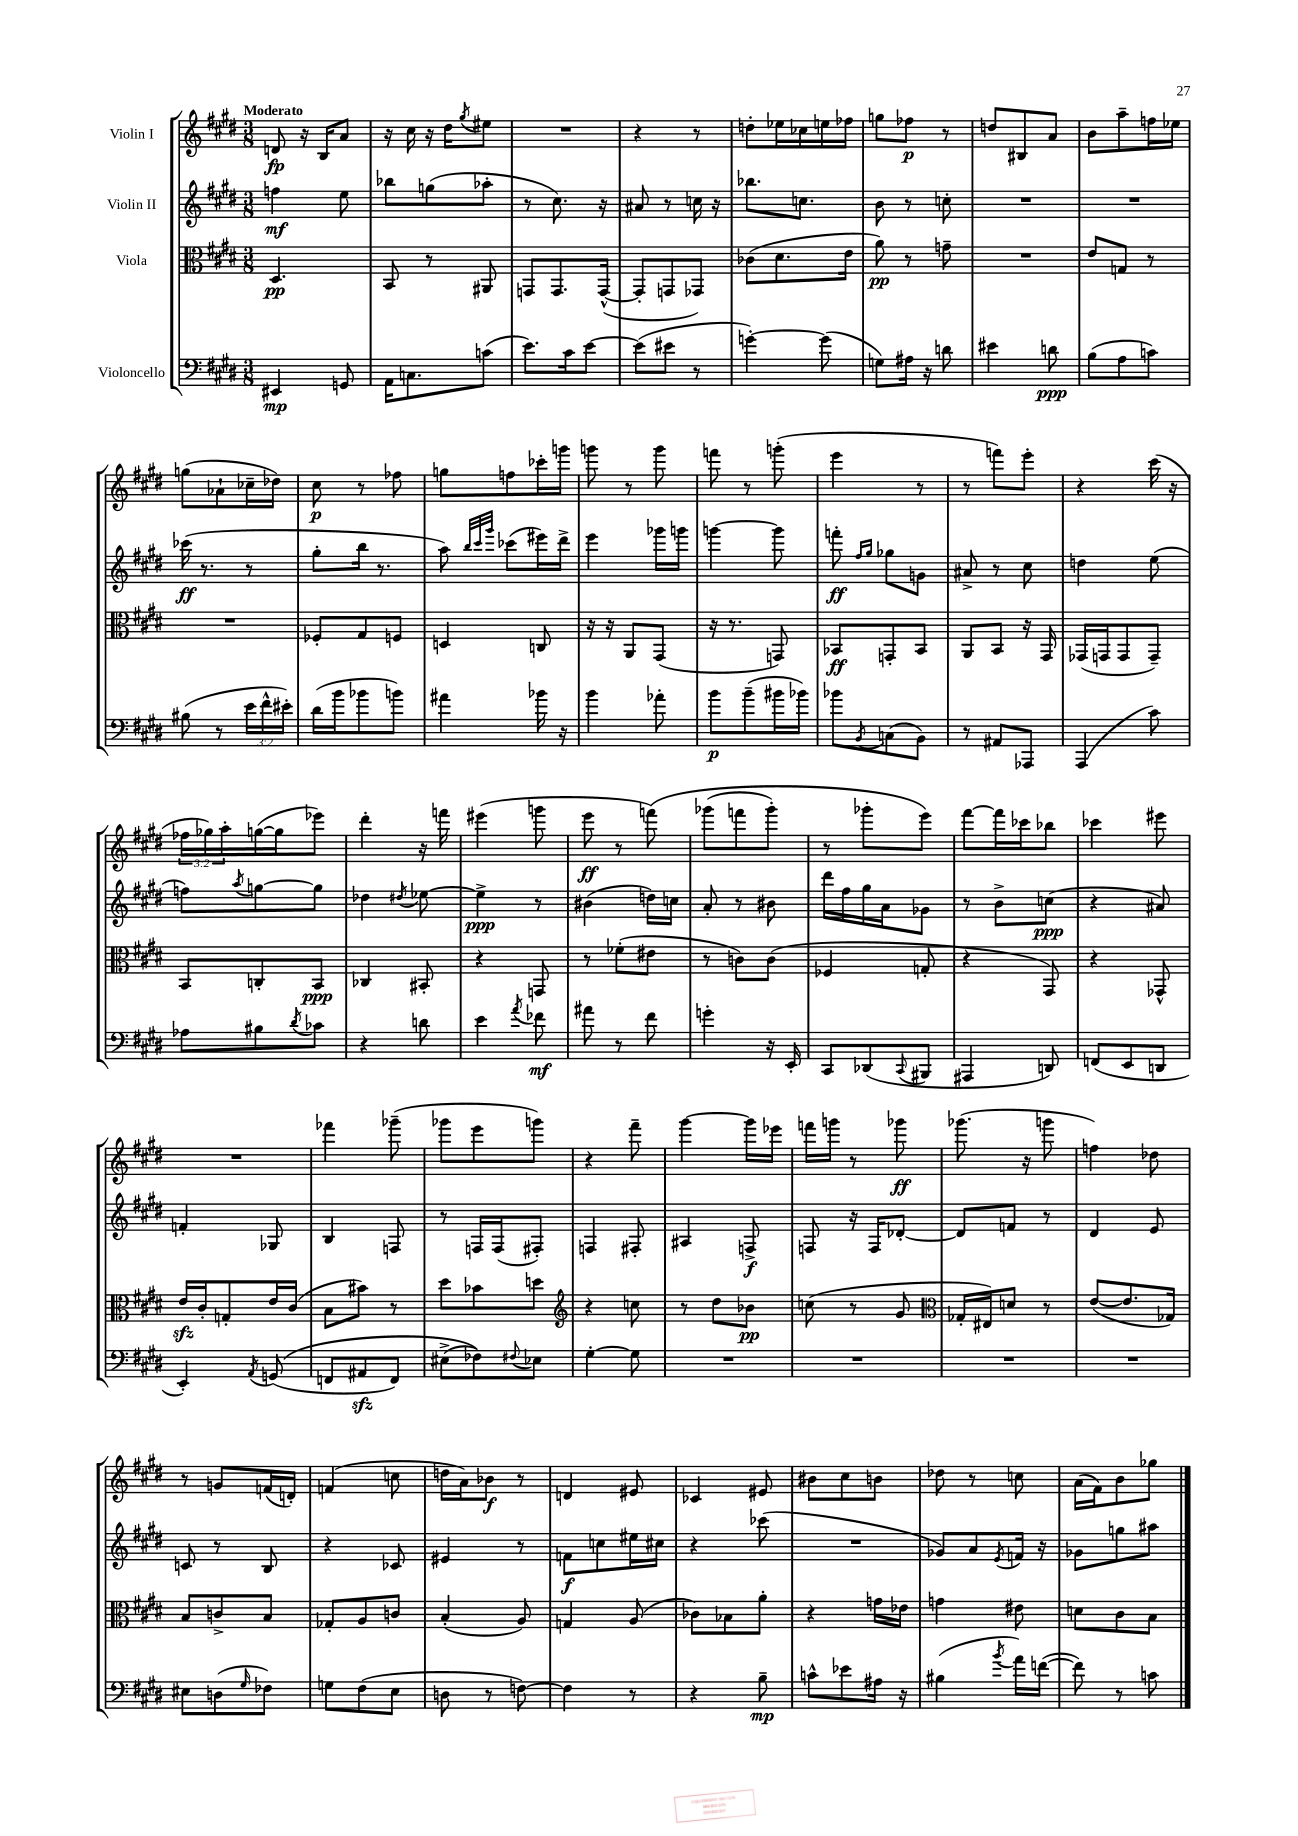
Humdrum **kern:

**kern	**kern	**kern	**kern
*staff4	*staff3	*staff2	*staff1
*clefF4	*clefC3	*clefG2	*clefG2
*k[f#c#g#d#]	*k[f#c#g#d#]	*k[f#c#g#d#]	*k[f#c#g#d#]
*M3/8	*M3/8	*M3/8	*M3/8
4EE#/	4.D#/	4ff\	8d/
.	.	.	16r
.	.	.	16B/LK
8GG/	.	8ee\	8a/J
=	=	=	=
16AA\LK	8BB/	8bb-\L	16r
8.C\	.	.	16cc#\
.	8r	(8gg\	16r
.	.	.	16dd#\LK
.	.	.	8qgg#/
(8c\J	8AA#/	8aa-'\J	8ee#\J
=	=	=	=
8.e\L)	8GG/L	8r	4.r
.	8.GG/	8.cc#\)	.
16c#\k	.	.	.
[8e\J	.	.	.
.	([16GG^^/Jk	16r	.
=	=	=	=
(8e\]L	8GG'/]L	8a#/	4r
8e#\J	8GG/	8r	.
8r	8GG-/J)	16cc\	8r
.	.	16r	.
=	=	=	=
[4g'\)	(8c-\L	8.bb-\L	8dd'\L
.	8.d#\	.	16ee-\L
.	.	8.cc\J	16cc-\
(8g\]	.	.	16ee\
.	16e\Jk	.	16ff-\JJ
=	=	=	=
8G\L)	8a\)	8b\	8gg\L
16A#\Jk	8r	8r	8ff-\J
16r	.	.	.
8d\	8g~\	8cc'\	8r
=	=	=	=
4e#\	4.r	4.r	8dd/L
.	.	.	8B#/
8d\	.	.	8a/J
=	=	=	=
(8B\L	8e/L	4.r	8b\L
8A\	8G/J	.	8aa~\
8c\J)	8r	.	16ff\L
.	.	.	16ee-\JJ
=	=	=	=
(8B#\	4.r	(16ccc-\	(8gg\L
.	.	8.r	.
8r	.	.	8a-`\
24e\LL	.	8r	16cc-~\L
24f#^^\	.	.	.
.	.	.	16dd-\JJ)
24e#'\JJ)	.	.	.
=	=	=	=
(16d#\LL	8F-'/L	8gg#'\L	8cc#\
16b\J	.	.	.
8b-\	8G#/	16bb\Jk	8r
.	.	8.r	.
8b\J)	8F/J	.	8ff-\
=	=	=	=
4a#\	4D/	8aa\)	8gg\L
.	.	32qqbb/LLL	.
.	.	32qqccc#/	.
.	.	32qqggg#/JJJ	.
.	.	(8ccc-\L	8ff\
16b-\	8C/	16eee#\L)	16ccc-'\L
16r	.	16ddd#^\JJ	16ggg\JJ
=	=	=	=
4b\	16r	4eee\	8ggg\
.	16r	.	.
.	8AA/L	.	8r
8a-'\	(8GG#/J	16ggg-\LL	8ggg\
.	.	16ggg\JJ	.
=	=	=	=
8b\L	16r	[4ggg\	8fff\
.	8.r	.	.
(8b~\	.	.	8r
16b#\L	8GG/)	8ggg\]	(8ggg'\
16b-\JJ)	.	.	.
=	=	=	=
8b-\L	8BB-/L	8fff'\	4eee\
.	.	16qqff#/LL	.
8qBB/	.	16qqgg#/JJ	.
(8C\	8GG'/	8gg-\L	.
8BB\J)	8BB-/J	8g\J	8r
=	=	=	=
8r	8AA/L	8a#^/	8r
8AA#/L	8BB/J	8r	8fff\L)
8AAA-/J	16r	8cc#\	8eee'\J
.	16GG#/	.	.
=	=	=	=
(4AAA/	(16GG-/LL	4dd\	4r
.	16GG/J	.	.
.	8GG/	.	.
8c#\)	8GG~/J)	(8ee\	(16ccc#\
.	.	.	16r
=	=	=	=
8A-\L	8BB/L	8ff\L)	24ff-\LL
.	.	.	24gg-\)
.	.	.	24aa'\
.	.	8qaa/	.
8B#\	8C'/	[8gg\	([16gg\
.	.	.	16gg\]J
8qd#/	.	.	.
8c-\J	8BB/J	8gg\]J	8eee-\J)
=	=	=	=
4r	4C-/	4dd-\	4ddd#'\
.	.	8qdd#/	.
8d\	8BB#'/	[8ee-\	16r
.	.	.	16fff\
=	=	=	=
4e\	4r	4ee-^\]	(4eee#\
8qa/	.	.	.
8f-\	8GG/	8r	8ggg\
=	=	=	=
8a#\	8r	(4b#\	8eee\
8r	(8f-'\L	.	8r
8f#\	8e#\J	16dd\LL)	&(8fff\)
.	.	16cc\JJ	.
=	=	=	=
4g'\	8r	8a'/	(8ggg-\L
.	8c\L)	8r	8fff\
16r	(8c\J	8b#\	8ggg-'\J)
16EE'/	.	.	.
=	=	=	=
8CC#/L	4F-/	16ddd#\LL	8r
.	.	16ff#\	.
(8DD-/	.	16gg#\	8ggg-'\L
.	.	16a\J	.
8qqCC#/	.	.	.
8BBB#/J	8G'/	8g-\J	8eee\J&)
=	=	=	=
4AAA#/	4r	8r	[8fff#\L
.	.	8b^\L	16fff#\]L
.	.	.	16ccc-\J
8DD/)	8GG#/)	(8cc\J	8bb-\J
=	=	=	=
(8FF/L	4r	4r	4ccc-\
8EE/	.	.	.
8DD/J	8GG-^^/	8a#/)	8eee#\
=	=	=	=
4EE'/)	16e/LL	4f'/	4.r
.	16c#'/J	.	.
.	8G'/	.	.
8qAA/	.	.	.
&((8GG/	16e/L	8G-/	.
.	(16c#/JJ	.	.
=	=	=	=
8FF/L	8B\L	4B/	4fff-\
8AA#/	8b#\J)	.	.
8FF/J)	8r	8F/	(8ggg-~\
=	=	=	=
(8E#^\L	8dd#\L	8r	8ggg-\L
8F-\)&)	8b-\	16F/LL	8eee\
.	.	(16F/J	.
8qqF#/	.	.	.
8E-\J	8dd\J	8F#'/J)	8ggg\J)
=	=	=	=
*	*clefG2	*	*
[4G#'\	4r	4F/	4r
8G#\]	8cc\	8F#'/	8fff#~\
=	=	=	=
4.r	8r	4A#/	[4ggg#\
.	8dd#\L	.	.
.	8b-\J	8F^/	16ggg#\]LL
.	.	.	16eee-\JJ
=	=	=	=
4.r	(8cc\	8F/	16fff\LL
.	.	.	16ggg\JJ
.	8r	16r	8r
.	.	16F/LK	.
.	8g#/	[8d-'/J	8ggg-\
=	=	=	=
*	*clefC3	*	*
4.r	16G-'/LL	8d-/]L	(8.ggg-\
.	16E#/J)	.	.
.	8d/J	8f/J	.
.	.	.	16r
.	8r	8r	8ggg\
=	=	=	=
4.r	([8e/L	4d#/	4ff\)
.	8.e/]	.	.
.	.	8e/	8dd-\
.	16G-/Jk)	.	.
=	=	=	=
8E#\L	8B/L	8c/	8r
(8D\	8c^/	8r	8g/L
16qqG#/	.	.	.
8F-\J)	8B/J	8B/	(16f/L
.	.	.	16d'/JJ)
=	=	=	=
8G\L	8G-'/L	4r	(4f/
(8F#\	8A/	.	.
8E\J	8c/J	8c-/	8cc\
=	=	=	=
8D\	(4B'/	4e#/	16dd\LL
.	.	.	16a\J)
8r	.	.	8b-\J
[8F\)	8A/)	8r	8r
=	=	=	=
4F\]	4G/	8f\L	4d/
.	.	8cc\	.
8r	(8A/	16ee#\L	8e#/
.	.	16cc#\JJ	.
=	=	=	=
4r	8c-\L)	4r	4c-/
.	8B-\	.	.
8B~\	8a'\J	(8ccc-\	8e#/
=	=	=	=
8c^^\L	4r	4.r	8b#\L
8e-\	.	.	8cc#\
16A#\Jk	16g\LL	.	8b\J
16r	16e-\JJ	.	.
=	=	=	=
(4B#\	4g\	8g-/L)	8dd-\
.	.	8a/	8r
8qb/	.	8qe/	.
16a\LL)	8e#\	16f/Jk	8cc\
([16f\JJ	.	16r	.
=	=	=	=
8f\])	8d\L	8g-\L	(16a\LL
.	.	.	16f#\J)
8r	8c#\	8gg\	8b\
8c\	8B\J	8aa#\J	8gg-\J
==	==	==	==
*-	*-	*-	*-
